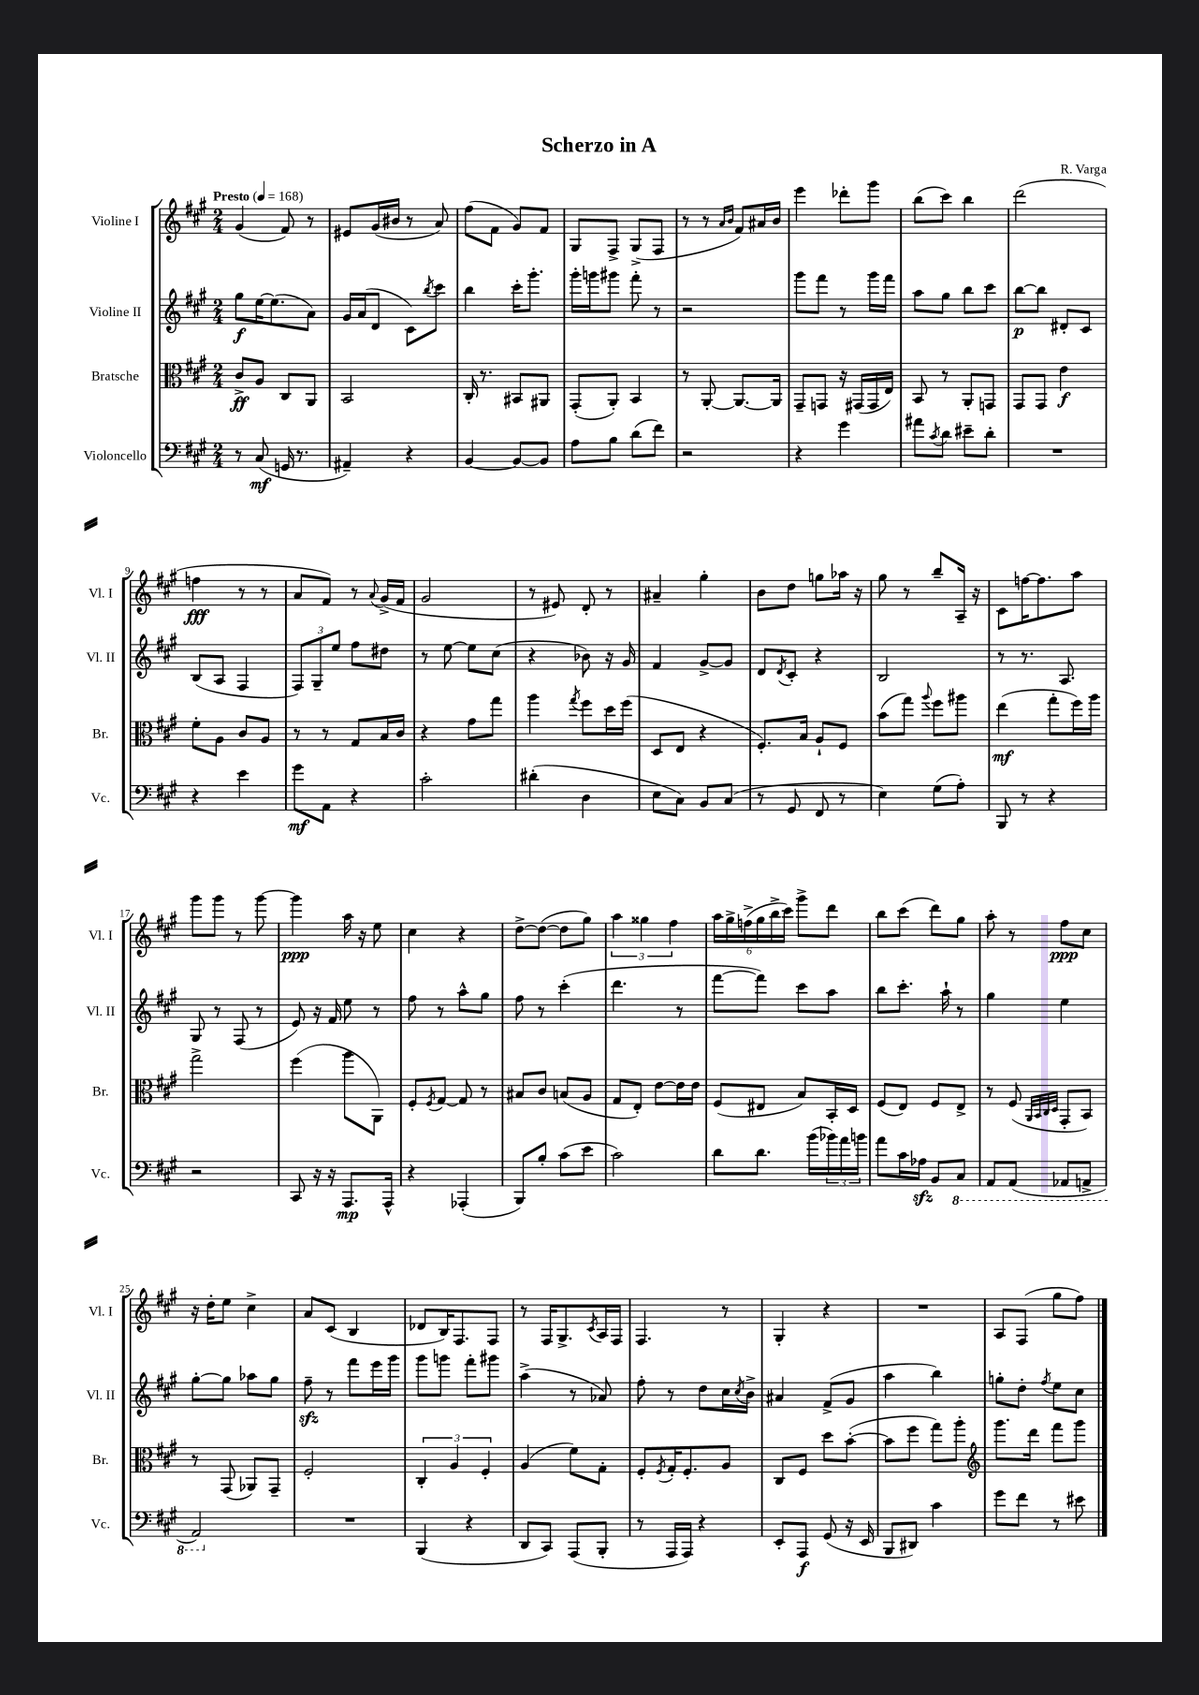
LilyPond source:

\header { title = "Scherzo in A" composer = "R. Varga" }
<<
\new StaffGroup <<
\new Staff = "s0" \with { instrumentName = "Violine I" shortInstrumentName = "Vl. I" } {
    \clef treble \key a \major \numericTimeSignature \time 2/4 \tempo "Presto" 4 = 168
    gis'4( fis'8) r8 |
    eis'8 gis'16( bis'16 r8 a'8) |
    fis''8( fis'8 gis'8) fis'8 |
    gis8 fis8-> gis8->( fis8 |
    r8 r8 \grace { a'16 b'16 } fis'8) ais'16 b'16 |
    e'''4 des'''8-. gis'''8 |
    b''8( cis'''8) b''4 |
    d'''2( |
    f''4\fff r8 r8 |
    a'8 fis'8) r8 \appoggiatura { a'8 } gis'16->( fis'16 |
    gis'2 |
    r8 eis'8) d'8-. r8 |
    ais'4-- gis''4-. |
    b'8 d''8 g''8 aes''16 r16 |
    gis''8 r8 b''8-- a16-- r16 |
    cis'8 f''16~ f''8. a''8 |
    gis'''8 gis'''8 r8 gis'''8~ |
    gis'''4\ppp a''16 r16 e''8 |
    cis''4 r4 |
    d''8~-> d''8~( d''8 gis''8) |
    \tuplet 3/2 { a''4 gisis''4 fis''4 } |
    \tuplet 6/4 { a''16 gis''16-> f''16->( gis''16 b''16-> cis'''16) } gis'''8-> d'''8 |
    b''8 cis'''8( d'''8) gis''8 |
    a''8-. r8 fis''8\ppp cis''8 |
    r16 d''16-. e''8 cis''4-> |
    a'8 cis'8( b4 |
    des'8 b16) fis8. fis8 |
    r8 fis16 gis8.-> \acciaccatura { cis'8 } a16 fis16 |
    fis4. r8 |
    gis4-. r4 |
    R2 |
    a8 fis8( gis''8 fis''8) \bar "|." |
}
\new Staff = "s1" \with { instrumentName = "Violine II" shortInstrumentName = "Vl. II" } {
    \clef treble \key a \major \numericTimeSignature \time 2/4
    gis''8\f e''16~ e''8.( a'8) |
    gis'16 a'16( d'8 cis'8) \acciaccatura { b''8 } cis'''8 |
    b''4 cis'''16-. gis'''8.-. |
    gis'''16-. g'''16 gis'''8 fis'''8-. r8 |
    r2 |
    gis'''8 fis'''8 r8 gis'''16 fis'''16 |
    a''8 gis''8 b''8 cis'''8 |
    b''8~\p b''8 dis'8-. cis'8 |
    b8( a8 fis4 |
    \tuplet 3/2 { fis8) gis8-- e''8 } fis''8 dis''8 |
    r8 e''8~ e''8 cis''8( |
    r4 bes'8) r16 gis'16 |
    fis'4 gis'8~-> gis'8 |
    d'8 \acciaccatura { d'8 } cis'8-. r4 |
    b2 |
    r8 r8. a8. |
    gis8 r8 fis8( r8 |
    e'8) r16 fis'16 e''8 r8 |
    fis''8 r8 a''8-^ gis''8 |
    fis''8 r8 cis'''4-.( |
    d'''4. r8 |
    fis'''8~ fis'''8) cis'''8 a''8 |
    b''8 cis'''8.-. a''16-! r8 |
    gis''4 e''4 |
    gis''8~-. gis''8 aes''8 gis''8 |
    fis''8--\sfz r8 fis'''8 e'''16 gis'''16 |
    gis'''8 g'''8 fis'''8-. gis'''8 |
    a''4->( r8 aes'8) |
    fis''8-. r8 d''8 cis''16 \acciaccatura { cis''8 } b'16-> |
    ais'4 fis'8->( gis'8 |
    a''4 b''4) |
    g''8-. d''8-. \acciaccatura { fis''8 } e''8 cis''8 \bar "|." |
}
\new Staff = "s2" \with { instrumentName = "Bratsche" shortInstrumentName = "Br." } {
    \clef alto \key a \major \numericTimeSignature \time 2/4
    cis'8->\ff a8 cis8 a,8 |
    b,2 |
    cis16-. r8. bis,8 ais,8 |
    gis,8-.( a,8-.) b,4 |
    r8 a,8~-. a,8.~ a,16 |
    gis,8-- g,8 r16 gis,16( gis,16 e16) |
    b,8 r8 a,8-. g,8 |
    gis,8 gis,8 e'4\f |
    fis'8-. a8 cis'8 a8 |
    r8 r8 gis8 b16 cis'16 |
    r4 gis'8 gis''8 |
    a''4 \acciaccatura { gis''8 } fis''8 d''16 fis''16( |
    d8 e8 r4 |
    fis8.-.) b16 a8-! fis8 |
    b'8( gis''8) \appoggiatura { a''8 } fis''8 ais''8 |
    e''4\mf( gis''8-. fis''16) a''16 |
    gis''2-> |
    fis''4( a''8 a,8) |
    fis8-. \acciaccatura { fis8 } gis8~ gis8 r8 |
    bis8 cis'8 b8( a8 |
    gis8 e8-.) e'8~ e'16 e'16 |
    fis8( eis8 b8) b,16-. d16 |
    fis8( e8) fis8 e8-> |
    r8 fis8( \grace { a,32 b,32 cis32 d32 } gis,8-. b,8) |
    r8 gis,8( aes,8) gis,8-- |
    fis2-. |
    \tuplet 3/2 { cis4-. a4 fis4-. } |
    a4( fis'8) gis8-. |
    fis8-. \acciaccatura { fis8 } gis16-. fis8.-. a8 |
    cis8 fis8 d''8 b'8~-.( |
    b'8 fis''8 gis''8) a''8-. |
    \clef treble gis'''8. d'''16 fis'''8 gis'''8 \bar "|." |
}
\new Staff = "s3" \with { instrumentName = "Violoncello" shortInstrumentName = "Vc." } {
    \clef bass \key a \major \numericTimeSignature \time 2/4
    r8 cis8\mf( g,16 r8. |
    ais,4--) r4 |
    b,4~ b,8~ b,8 |
    a8 b8 d'8( fis'8) |
    r2 |
    r4 gis'4 |
    ais'8 \acciaccatura { cis'8 } d'8 eis'8-- d'8-. |
    R2 |
    r4 e'4 |
    gis'8\mf a,8 r4 |
    cis'2-. |
    dis'4-.( d4 |
    e8 cis8) b,8 cis8( |
    r8 gis,8 fis,8 r8 |
    e4) gis8( a8-.) |
    b,,8 r8 r4 |
    r2 |
    cis,8 r16 r16 a,,8.\mp a,,16-^ |
    r4 aes,,4-.( |
    b,,8) b8-. cis'8( e'8 |
    cis'2) |
    d'8 d'8. b'16( \tuplet 3/2 { bes'16) a'16 b'16 } |
    a'8 cis'16 aes16\sfz b,8 \ottava #-1 cis,8 |
    a,,8 a,,8( aes,,8 a,,8-> |
    a,,2) \ottava #0 |
    R2 |
    b,,4( r4 |
    d,8 cis,8) a,,8( b,,8-. |
    r8 a,,16 a,,16) r4 |
    e,8-. a,,8\f gis,8( r16 e,16 |
    b,,8 dis,8) cis'4 |
    gis'8 fis'8 r8 eis'8 \bar "|." |
}
>>
>>
